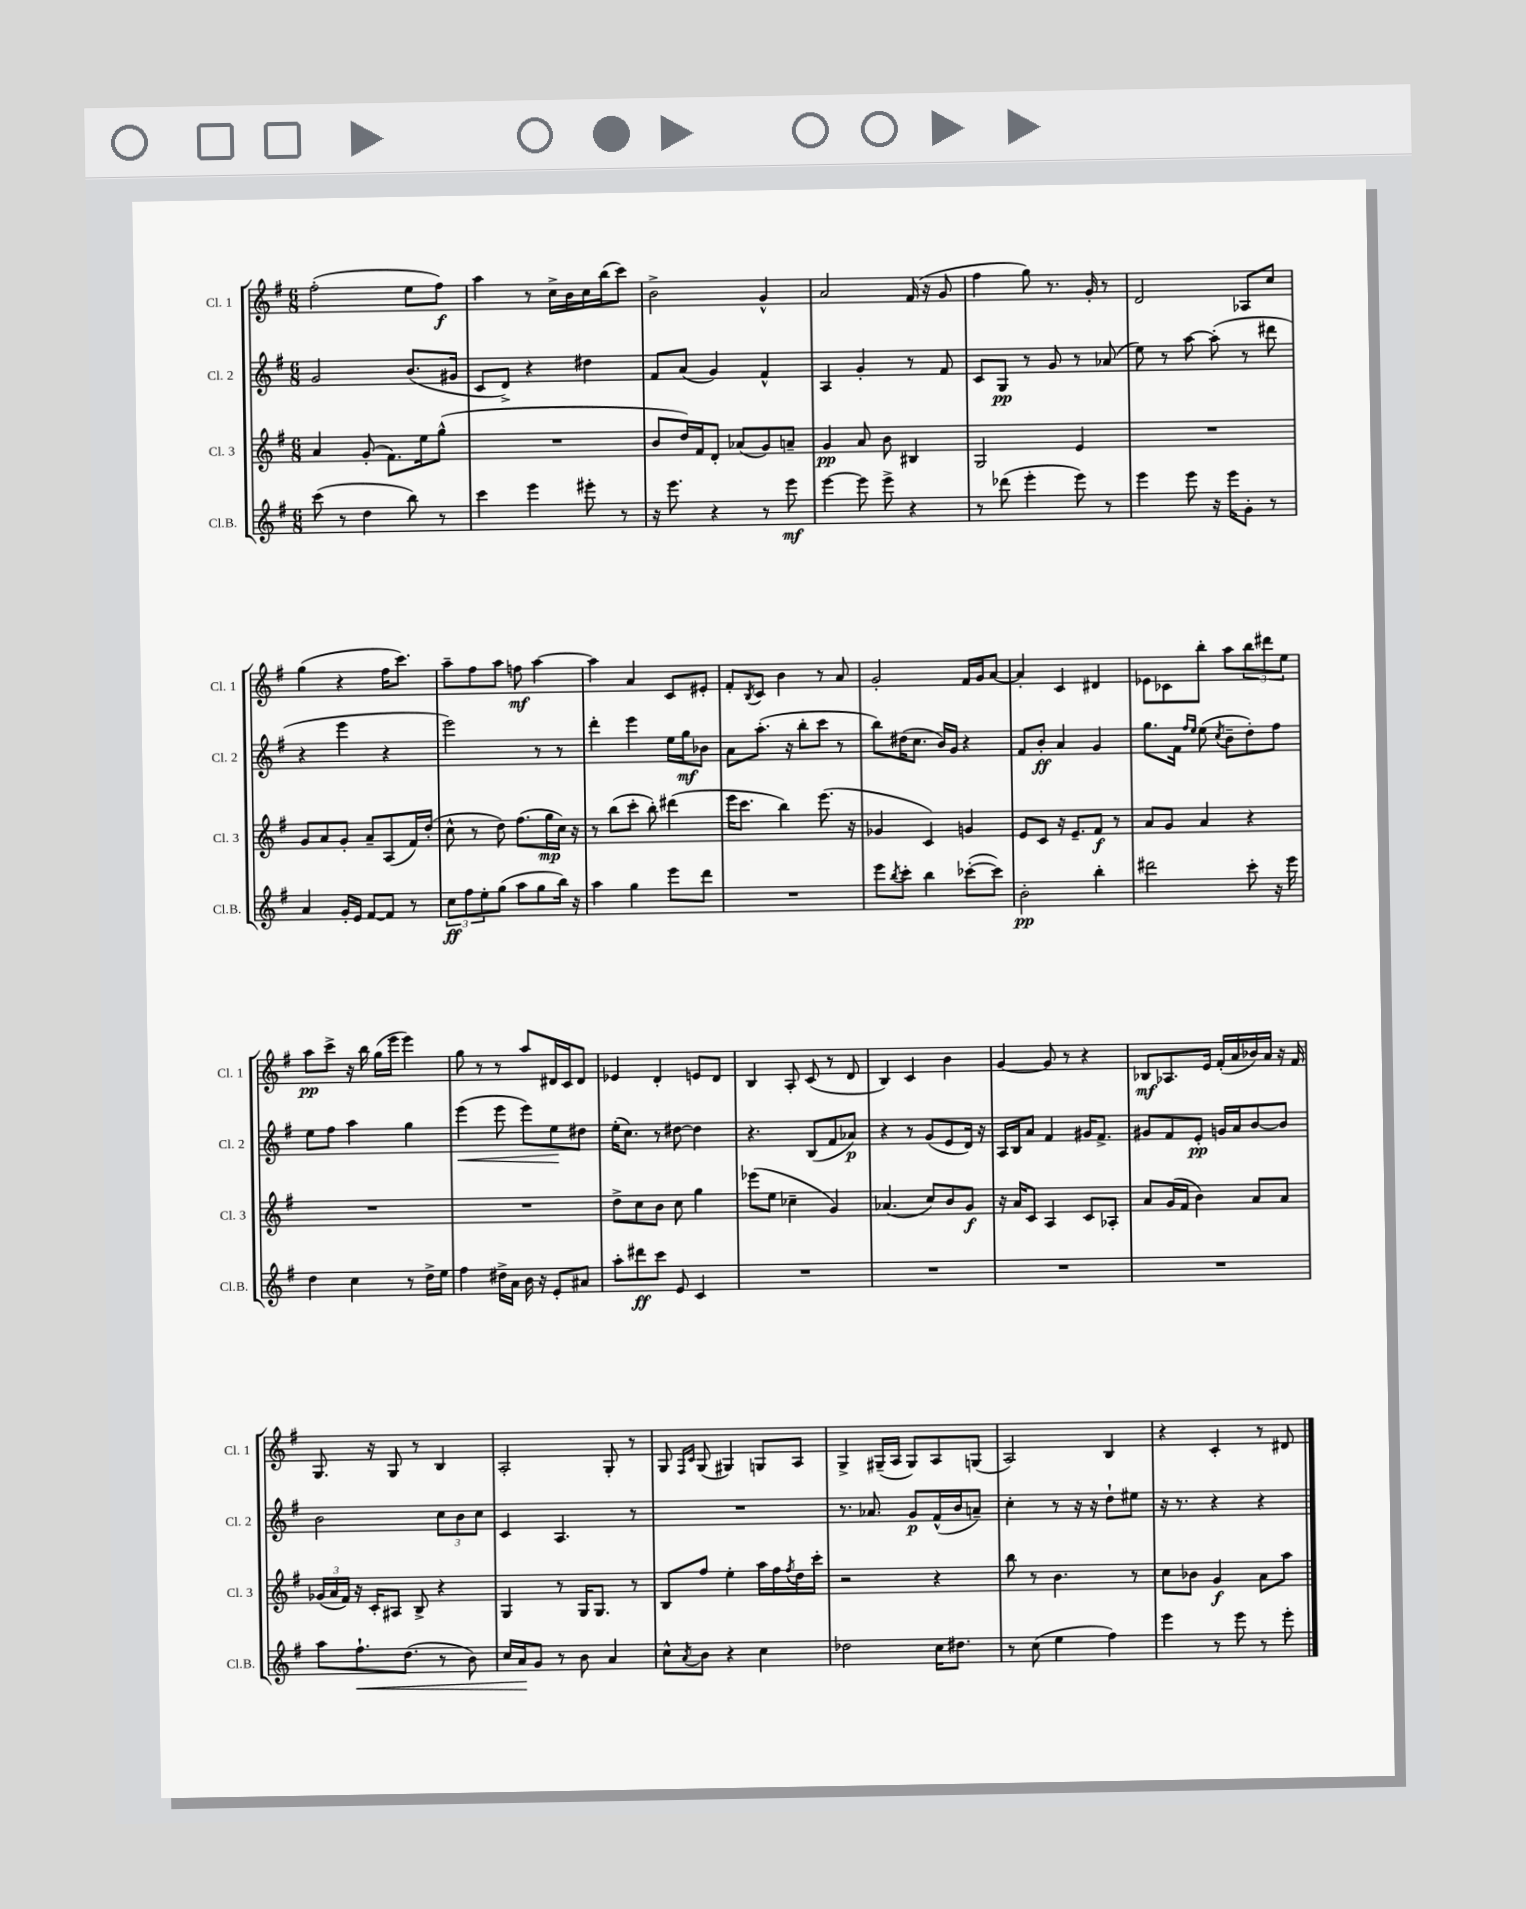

**kern	**kern	**kern	**kern
*staff4	*staff3	*staff2	*staff1
*clefG2	*clefG2	*clefG2	*clefG2
*k[f#]	*k[f#]	*k[f#]	*k[f#]
*M6/8	*M6/8	*M6/8	*M6/8
(8ccc	4a	2g	(2ff#'
8r	.	.	.
4dd	(8g'	.	.
.	8.f#)	.	.
8bb)	.	(8.b	8ee
.	16ee	.	.
8r	(8gg^^	.	8ff#)
.	.	16g#	.
=	=	=	=
4ccc	2.r	8c	4aa
.	.	8d^)	.
4eee	.	4r	8r
.	.	.	16cc^
.	.	.	16b
8eee#'	.	4dd#	16cc
.	.	.	(16bb
8r	.	.	8ccc)
=	=	=	=
16r	8b	8f#	2b^
8.eee	.	.	.
.	16dd)	(8a	.
.	16f#	.	.
4r	8d'	4g)	.
.	(8a-	.	.
8r	8g)	4f#^^	4g^^
8eee	8a~	.	.
=	=	=	=
[4eee	4g	4A	2a
8eee]	8a	4g'	.
8eee^	8b	.	.
4r	4B#	8r	(16f#
.	.	.	16r
.	.	8f#	8g
=	=	=	=
8r	2G	8c	4ff#
(8ddd-	.	8G	.
4eee'	.	8r	8gg)
.	.	8g	8.r
8eee)	4e	8r	.
.	.	.	16g'
8r	.	(8a-	8r
=	=	=	=
4eee	2.r	8ee)	2d
.	.	8r	.
8eee	.	[8aa	.
16r	.	(8aa']	.
16eee	.	.	.
8g'	.	8r	8A-
8r	.	8ddd#	8cc
=	=	=	=
4a	8g	4r	(4gg
.	8a	.	.
16g'	8g'	4eee	4r
16e	.	.	.
[8f#	8a~	.	.
8f#]	(8A	4r	16ff#
.	.	.	8.ccc)
8r	16f#)	.	.
.	(16dd'	.	.
=	=	=	=
12cc	8cc^^	2eee)	8aa~
12ff#	.	.	.
.	8r	.	8ff#
12ee'	.	.	.
(8gg	8dd)	.	8aa
8aa	(8.ff#	.	8ff
8gg	.	8r	[4aa
.	16gg	.	.
16bb)	16cc)	8r	.
16r	16r	.	.
=	=	=	=
4aa	8r	4ddd'	4aa]
.	(8bb	.	.
4gg	8ccc'	4eee	4a
.	8bb')	.	.
8eee	(4ddd#	16ee	8c
.	.	16gg	.
8ddd	.	8b-	8e#'
=	=	=	=
2.r	16eee	8a	8f#'
.	8.ccc	.	.
.	.	.	8qB
.	.	(8.aa'	8c
.	4bb)	.	4b
.	.	16r	.
.	.	8bb'	.
.	(8.eee	8ccc	8r
.	.	8r	8a
.	16r	.	.
=	=	=	=
8eee	4g-	8bb)	2g'
8qbb	.	.	.
8ccc'	.	(16dd#	.
.	.	8.cc	.
4bb	4c)	.	.
.	.	16b)	.
.	.	16g	.
([8ccc-'	4g	4r	16f#
.	.	.	16g
8ccc-])	.	.	[8a
=	=	=	=
2b'	8e	8f#	4a']
.	8c	8b'	.
.	16r	4a	4c
.	8.e~	.	.
4bb'	8f#	4g	4d#
.	8r	.	.
=	=	=	=
2ddd#	8a	8.gg	8e-
.	8g	.	8c-
.	.	16f#	.
.	.	16qqff#	.
.	.	16qqee	.
.	4a	(8ee	8bb'
.	.	8qcc	.
.	.	8b~	8aa
8ccc'	4r	8dd')	12bb
.	.	.	12ddd#
16r	.	8ff#	.
.	.	.	12ee
16eee	.	.	.
=	=	=	=
4dd	2.r	8ee	8aa
.	.	8ff#	8ccc^
4cc	.	4aa	16r
.	.	.	16bb
.	.	.	(16gg
.	.	.	16eee
8r	.	4gg	4eee)
16dd^	.	.	.
16ee	.	.	.
=	=	=	=
4ff#	2.r	(4eee	8gg
.	.	.	8r
16dd#^	.	8eee	8r
16a	.	.	.
16b	.	8eee)	8aa
16r	.	.	.
8e'	.	8ee	16d#
.	.	.	16c
8a#	.	8dd#	8d#
=	=	=	=
8aa'	8dd^	(16ee'	4e-
.	.	8.cc)	.
8ddd#	8cc	.	.
8ccc	8b	8r	4d'
8e	8cc	[8dd#	.
4c	4gg	4dd#]	8e
.	.	.	8d
=	=	=	=
2.r	(8eee-	4.r	4B
.	8ee	.	.
.	4cc-~	.	8A'
.	.	(8B	(8c
.	4g)	8f#	8r
.	.	8a-)	8d
=	=	=	=
2.r	(4.a-	4r	4B)
.	.	8r	4c
.	8cc)	(8g	.
.	8b	8e	4b
.	8g	16d)	.
.	.	16r	.
=	=	=	=
2.r	16r	16A	[4g
.	16a	16B	.
.	8c	8a	.
.	4A	4f#	8g]
.	.	.	8r
.	8c	16g#	4r
.	.	8.f#^	.
.	8A-'	.	.
=	=	=	=
2.r	8a	8g#	8B-
.	(16g	8f#	8.A-
.	16f#	.	.
.	4b)	8e'	.
.	.	.	16e
.	.	16g	(16f#'
.	.	16a	16a
.	8a	[8b	16b-)
.	.	.	16a
.	8a	8b]	16r
.	.	.	16f#
=	=	=	=
8aa	(24g-	2b	8.G
.	24a	.	.
.	24f#)	.	.
8.ff#`	16r	.	.
.	16c'	.	16r
.	8A#	.	8G
(8.dd	.	.	.
.	8B^	.	8r
8r	4r	12cc	4B
.	.	12b	.
8b)	.	.	.
.	.	12cc	.
=	=	=	=
16cc	4G	4c	2A'
16a	.	.	.
8g	.	.	.
8r	8r	4.A	.
8b	16G	.	.
.	8.G	.	.
4a	.	.	8G'
.	8r	8r	8r
=	=	=	=
8cc^^	8B	2.r	8G
.	.	.	16qqF#
8qa	.	.	16qqc
8b	8ff#	.	(8G
4r	4ee'	.	4G#)
4cc	16aa	.	8G
.	16ff#	.	.
.	8qff#	.	.
.	16dd	.	8A
.	16ccc'	.	.
=	=	=	=
2dd-	2r	8.r	4G^
.	.	8.a-	.
.	.	.	(16G#~
.	.	.	16A
.	.	8g	8G#)
16cc	4r	(16f#^^	8A
8.dd#	.	16b	.
.	.	8a~)	(8G
=	=	=	=
8r	8bb	4cc'	2A)
(8cc	8r	.	.
4ee	4.b	8r	.
.	.	16r	.
.	.	16r	.
4ff#)	.	8dd`	4B
.	8r	8ee#	.
=	=	=	=
4eee	8cc	16r	4r
.	.	8.r	.
.	8b-	.	.
8r	4g	4r	4c'
8eee	.	.	.
8r	8a	4r	8r
8eee'	8aa	.	8d#
==	==	==	==
*-	*-	*-	*-
